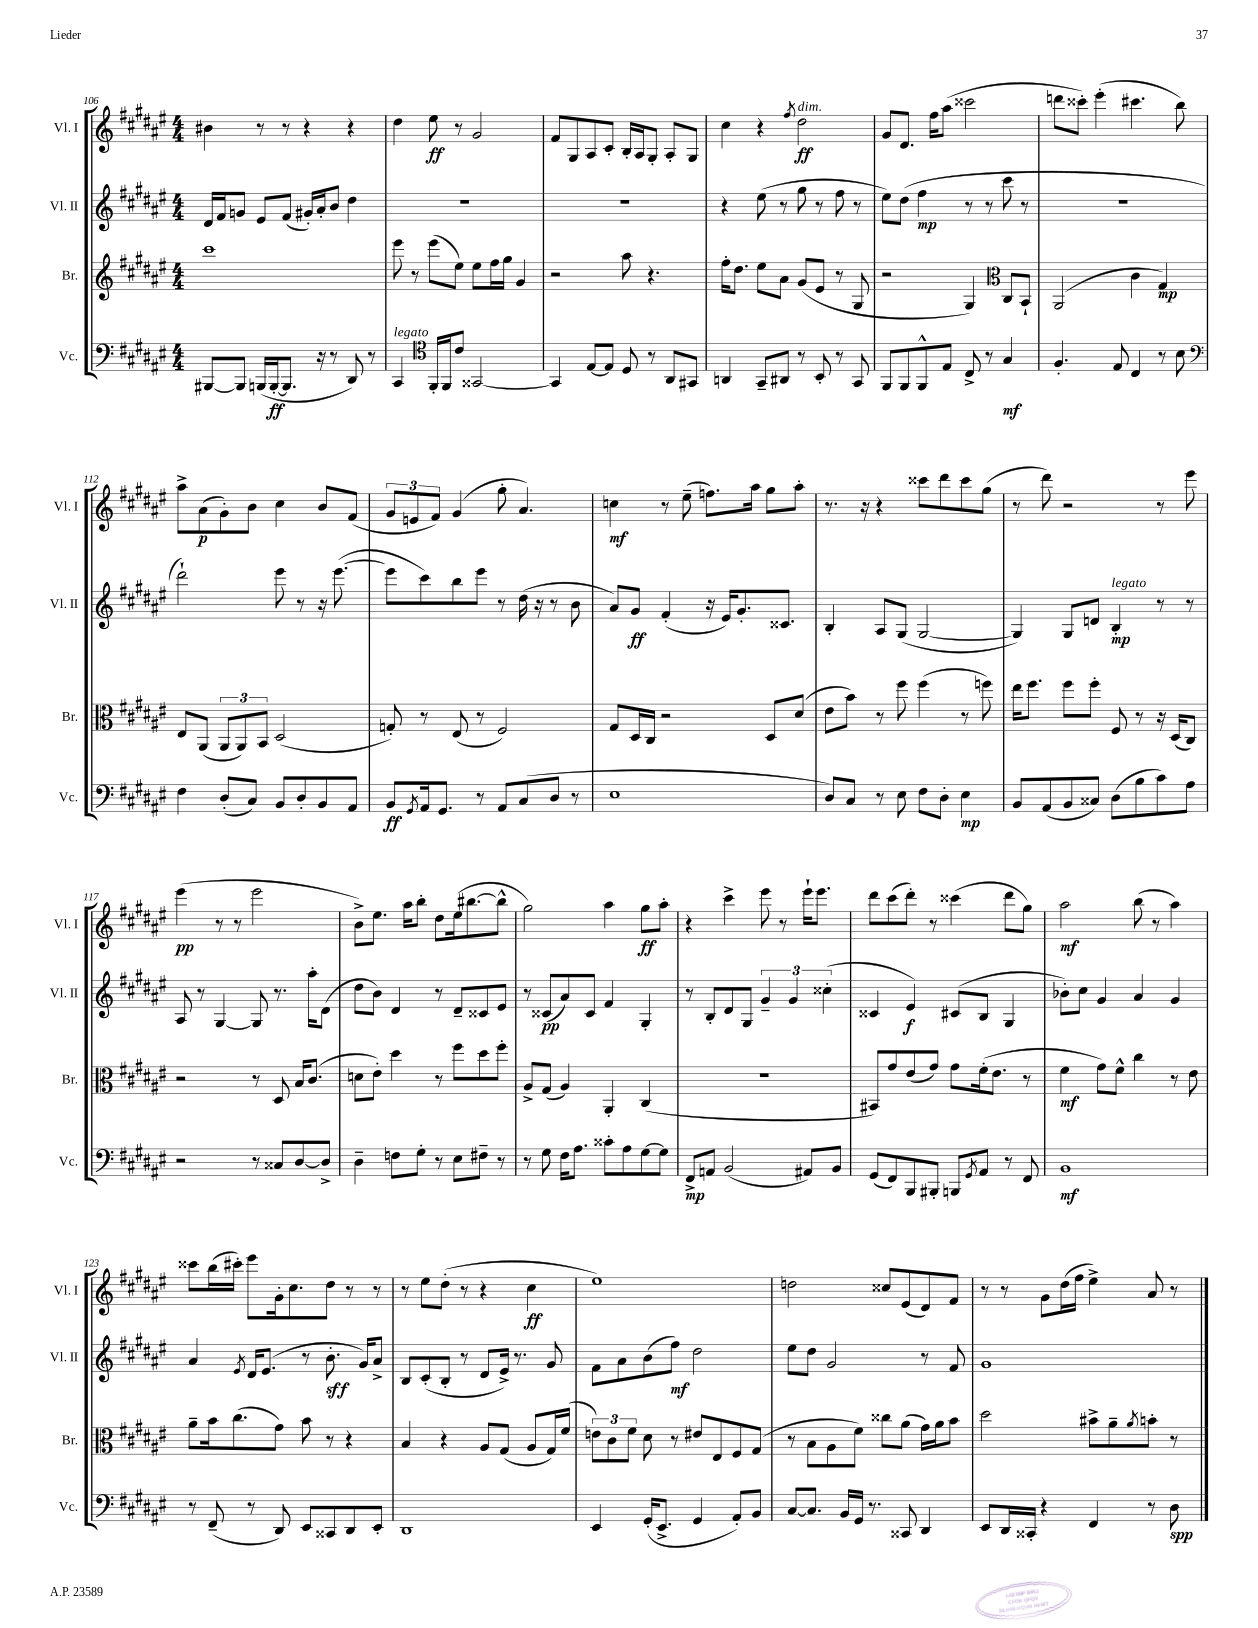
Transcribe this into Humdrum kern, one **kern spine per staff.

**kern	**dynam	**kern	**dynam	**kern	**dynam	**kern	**dynam
*part4	*part4	*part3	*part3	*part2	*part2	*part1	*part1
*staff4	*staff4	*staff3	*staff3	*staff2	*staff2	*staff1	*staff1
*I"Vc.	*	*I"Br.	*	*I"Vl. II	*	*I"Vl. I	*
*I'Vc.	*	*I'Br.	*	*I'Vl. II	*	*I'Vl. I	*
*clefF4	*	*clefG2	*	*clefG2	*	*clefG2	*
*k[f#c#g#d#a#e#]	*	*k[f#c#g#d#a#e#]	*	*k[f#c#g#d#a#e#]	*	*k[f#c#g#d#a#e#]	*
*M4/4	*	*M4/4	*	*M4/4	*	*M4/4	*
=106	=106	=106	=106	=106	=106	=106	=106
[8BBB#X/L	.	1ccc#	.	16d#/LL	.	4b#X\	.
.	.	.	.	16f#/J	.	.	.
8BBB#/J]	.	.	.	8gn/J	.	.	.
(16BBBn/LL	.	.	.	8e#/L	.	8r	.
[16BBB'/J	ff	.	.	.	.	.	.
8.BBB/J]	.	.	.	(8f#/J	.	8r	.
.	.	.	.	16g#X'/LL)	.	4r	.
16r	.	.	.	16a#'/J	.	.	.
8r	.	.	.	8b/J	.	.	.
8DD#/)	.	.	.	4dd#\	.	4r	.
8r	.	.	.	.	.	.	.
=107	=107	=107	=107	=107	=107	=107	=107
!LO:TX:a:i:t=legato	!	!	!	!	!	!	!
4CC#/	.	8eee#\	.	1r	.	4dd#\	.
.	.	8r	.	.	.	.	.
*clefC4	*	*	*	*	*	*	*
16FF#'/LL	.	(8eee#\L	.	.	.	8ee#\	ff
16FF#/J	.	.	.	.	.	.	.
8c#/J	.	8ee#\J)	.	.	.	8r	.
[2GG##X/	.	8ee#\L	.	.	.	2g#/	.
.	.	16ff#\L	.	.	.	.	.
.	.	16gg#\JJ	.	.	.	.	.
.	.	4g#/	.	.	.	.	.
=108	=108	=108	=108	=108	=108	=108	=108
4GG##/]	.	2r	.	1r	.	8f#/L	.
.	.	.	.	.	.	8G#/	.
[8E#/L	.	.	.	.	.	8A#/	.
8E#/J]	.	.	.	.	.	8c#'/J	.
8D#/	.	8aa#\	.	.	.	16B'/LL	.
.	.	.	.	.	.	16A#/J	.
8r	.	4.r	.	.	.	8G#'/J	.
8AA#/L	.	.	.	.	.	8A#'/L	.
8GG#X/J	.	.	.	.	.	8G#/J	.
=109	=109	=109	=109	=109	=109	=109	=109
4AAn/	.	16ff#'\KL	.	4r	.	4cc#\	.
.	.	8.dd#\J	.	.	.	.	.
8GG#~/L	.	8ee#\L	.	(8ee#\	.	4r	.
8AA#X/J	.	8a#\J	.	8r	.	.	.
.	.	.	.	.	.	8qff#/	.
!	!	!	!	!	!	!LO:TX:a:i:t=dim.	!
8r	.	(8g#/L	.	8gg#\	.	2dd#\	ff
8BB'/	.	8e#/J	.	8r	.	.	.
8r	.	8r	.	8ff#\	.	.	.
8GG#/	.	8G#/	.	8r	.	.	.
=110	=110	=110	=110	=110	=110	=110	=110
8FF#/L	.	2r	.	8ee#\L)	.	8g#/L	.
8FF#/	.	.	.	(8dd#\J	.	8.d#/J	.
8FF#^^/	.	.	.	4ff#\	mp	.	.
.	.	.	.	.	.	16ff#\KL	.
8E#/J	.	.	.	.	.	(8aa#\J	.
8C#^/	.	4G#/)	.	8r	.	2ccc##X\	.
8r	.	.	.	8r	.	.	.
*	*	*clefC3	*	*	*	*	*
4G#/	mf	8C#/L	.	8ccc#\	.	.	.
.	.	8BB`/J	.	8r	.	.	.
=111	=111	=111	=111	=111	=111	=111	=111
4.F#'/	.	(2AA#/	.	1r	.	8dddn\L	.
.	.	.	.	.	.	8ccc##X'\J)	.
.	.	.	.	.	.	(4eee#'\	.
8E#/	.	.	.	.	.	.	.
4C#/	.	4c#\	.	.	.	4.ccc#X\	.
8r	.	4G#/)	mp	.	.	.	.
8B\	.	.	.	.	.	8bb\)	.
!!LO:LB:g=z
=112	=112	=112	=112	=112	=112	=112	=112
*clefF4	*	*	*	*	*	*	*
4F#\	.	8E#/L	.	2ddd#`\)	.	8aa#^\L	.
.	.	(8AA#/J	.	.	.	(8a#\	p
(8D#'/L	.	12AA#/L	.	.	.	8g#'\)	.
.	.	12AA#/)	.	.	.	.	.
8C#/J)	.	.	.	.	.	8b\J	.
.	.	12BB/J	.	.	.	.	.
8BB/L	.	(2D#/	.	8eee#\	.	4cc#\	.
8D#'/	.	.	.	8r	.	.	.
8BB/	.	.	.	16r	.	8b/L	.
.	.	.	.	([8.eee#\	.	.	.
8AA#/J	.	.	.	.	.	(8f#/J	.
=113	=113	=113	=113	=113	=113	=113	=113
8BB/L	ff	8Gn'/)	.	8eee#\L]	.	12g#/L	.
.	.	.	.	.	.	12en/	.
8qGG#/	.	.	.	.	.	.	.
16AA#/k	.	8r	.	8ccc#\)	.	.	.
.	.	.	.	.	.	12f#/J)	.
8.GG#/J	.	.	.	.	.	.	.
.	.	(8E#/	.	8bb\	.	(4g#/	.
8r	.	8r	.	8eee#\J	.	.	.
8AA#/L	.	2F#/)	.	8r	.	8gg#'\	.
(8C#/	.	.	.	(16dd#\	.	4.a#/)	.
.	.	.	.	16r	.	.	.
8D#/J	.	.	.	8r	.	.	.
8r	.	.	.	8b\	.	.	.
=114	=114	=114	=114	=114	=114	=114	=114
1E#	.	8G#/L	.	8a#/L)	.	4ccn\	mf
.	.	16D#/L	.	8g#/J	ff	.	.
.	.	16C#/JJ	.	.	.	.	.
.	.	2r	.	(4f#'/	.	8r	.
.	.	.	.	.	.	(8ee#~\	.
.	.	.	.	16r	.	8.ffn\L)	.
.	.	.	.	16e#/KL)	.	.	.
.	.	.	.	8.g#'/	.	.	.
.	.	.	.	.	.	16aa#\Jk	.
.	.	8D#/L	.	.	.	8gg#\L	.
.	.	.	.	8.c##X/J	.	.	.
.	.	(8d#/J	.	.	.	8aa#'\J	.
=115	=115	=115	=115	=115	=115	=115	=115
8D#/L)	.	8e#\L	.	4B'/	.	8.r	.
8C#/J	.	8b\J)	.	.	.	.	.
.	.	.	.	.	.	16r	.
8r	.	8r	.	8A#/L	.	4r	.
8E#\	.	8ff#\	.	(8G#/J	.	.	.
8F#\L	.	(4ff#\	.	[2G#/	.	8ccc##X\L	.
8D#'\J	.	.	.	.	.	8ddd#\	.
4E#\	mp	8r	.	.	.	8ccc##\	.
.	.	8ffn\)	.	.	.	(8gg#\J	.
=116	=116	=116	=116	=116	=116	=116	=116
8BB/L	.	16ee#\KL	.	4G#/])	.	8r	.
.	.	8.ff#\J	.	.	.	.	.
(8AA#/	.	.	.	.	.	8ddd#\)	.
8BB/	.	8ff#\L	.	8G#/L	.	2r	.
8C##X/J)	.	8ff#'\J	.	8dn/J	.	.	.
!	!	!	!	!LO:TX:a:i:t=legato	!	!	!
(8D#\L	.	8F#/	.	4B'/	mp	.	.
8B\	.	8r	.	.	.	.	.
8c#\)	.	16r	.	8r	.	8r	.
.	.	(16D#/KL	.	.	.	.	.
8A#\J	.	8C#/J)	.	8r	.	8eee#\	.
!!LO:LB:g=z
=117	=117	=117	=117	=117	=117	=117	=117
2r	.	2r	.	8A#/	.	(4eee#\	pp
.	.	.	.	8r	.	.	.
.	.	.	.	[4G#/	.	8r	.
.	.	.	.	.	.	8r	.
8r	.	8r	.	8G#/]	.	2eee#\	.
8C##X/L	.	8D#/	.	8.r	.	.	.
[8D#/	.	16B/KL	.	.	.	.	.
.	.	(8.c#/J	.	16aa#'\KL	.	.	.
8D#^/J]	.	.	.	(8d#\J	.	.	.
=118	=118	=118	=118	=118	=118	=118	=118
4D#~\	.	8dn\L	.	8dd#\L	.	8b^\L)	.
.	.	8e#'\J)	.	8b\J)	.	8.ee#\J	.
8Fn\L	.	4dd#\	.	4d#/	.	.	.
.	.	.	.	.	.	16aa#\KL	.
8G#'\J	.	.	.	.	.	8bb'\J	.
8r	.	8r	.	8r	.	8dd#\L	.
8E#\L	.	8ff#\L	.	8d#~/L	.	(16ee#\k	.
.	.	.	.	.	.	[8.bb#X\	.
8F#X~\J	.	8dd#\	.	8c##X/	.	.	.
8r	.	8ff#'\J	.	8e#/J	.	8bb#^^\J]	.
=119	=119	=119	=119	=119	=119	=119	=119
8r	.	8A#^/L	.	8r	.	2gg#\)	.
8G#\	.	(8G#/J	.	(8c##X/L	pp	.	.
16F#\KL	.	4A#/)	.	8a#/)	.	.	.
8.A#\J	.	.	.	.	.	.	.
.	.	.	.	8c##/J	.	.	.
8c##X'\L	.	4AA#'/	.	4f#/	.	4aa#\	.
8A#\	.	.	.	.	.	.	.
[8G#\	.	(4C#/	.	4G#'/	.	8gg#\L	ff
8G#\J]	.	.	.	.	.	8aa#'\J	.
=120	=120	=120	=120	=120	=120	=120	=120
8FF#^/L	mp	1r	.	8r	.	4r	.
8AAn/J	.	.	.	8B'/L	.	.	.
(2BB/	.	.	.	8d#/	.	4ccc#^\	.
.	.	.	.	8G#/J	.	.	.
.	.	.	.	6g#~/	.	8eee#\	.
.	.	.	.	.	.	8r	.
.	.	.	.	6g#/	.	.	.
8AA#X/L)	.	.	.	.	.	16eee#`\KL	.
.	.	.	.	.	.	8.eee#\J	.
.	.	.	.	(6cc##X'\	.	.	.
8BB/J	.	.	.	.	.	.	.
=121	=121	=121	=121	=121	=121	=121	=121
(8GG#/L	.	8BB#X/L)	.	4c##X/	.	8ddd#\L	.
8FF#/)	.	8g#/	.	.	.	(8ccc#\	.
8BBB/	.	(8e#/	.	4e#/)	f	8ddd#'\J)	.
8BBB#X'/J	.	8g#/J)	.	.	.	8r	.
8BBBn/L	.	8g#\L	.	(8c#X/L	.	(4ccc##X\	.
8qGG#/	.	.	.	.	.	.	.
8AA#/J	.	(16f#'\k	.	8B/J	.	.	.
.	.	8.e#\J	.	.	.	.	.
8r	.	.	.	4G#/	.	8ddd#\L	.
8FF#/	.	8r	.	.	.	8gg#\J)	.
=122	=122	=122	=122	=122	=122	=122	=122
1BB	mf	4f#\	mf	8b-X'\L)	.	2aa#\	mf
.	.	.	.	8cc#\J	.	.	.
.	.	8g#\L)	.	4g#/	.	.	.
.	.	8f#^^\J	.	.	.	.	.
.	.	4cc#\	.	4a#/	.	(8bb\	.
.	.	.	.	.	.	8r	.
.	.	8r	.	4g#/	.	4aa#\)	.
.	.	8e#\	.	.	.	.	.
!!LO:LB:g=z
=123	=123	=123	=123	=123	=123	=123	=123
8r	.	8a#~\L	.	4a#/	.	8ccc##X\L	.
(8FF#~/	.	16b\k	.	.	.	(16bb\L	.
.	.	(8.cc#\	.	.	.	16ccc#X'\JJ)	.
.	.	.	.	8qe#/	.	.	.
8r	.	.	.	16d#/KL	.	8eee#\L	.
.	.	.	.	(8.e#/J	.	.	.
8DD#/)	.	8g#\J)	.	.	.	16g#'\k	.
.	.	.	.	.	.	8.cc#\	.
8EE#/L	.	8b\	.	8r	.	.	.
8CC##X/	.	8r	.	8.b'\	sff	8dd#\J	.
8DD#/	.	4r	.	.	.	8r	.
.	.	.	.	16g#/KL)	.	.	.
8EE#'/J	.	.	.	8a#^/J	.	8r	.
=124	=124	=124	=124	=124	=124	=124	=124
1DD#	.	4B/	.	8B/L	.	8r	.
.	.	.	.	(8c#'/	.	8ee#\L	.
.	.	4r	.	8B'/J	.	(8dd#'\J	.
.	.	.	.	8r	.	8r	.
.	.	8A#/L	.	8d#/L	.	4r	.
.	.	(8G#/J	.	16e#^/Jk)	.	.	.
.	.	.	.	8.r	.	.	.
.	.	8A#/L	.	.	.	4cc#\	ff
.	.	16G#/L)	.	8g#/	.	.	.
.	.	(16f#/JJ	.	.	.	.	.
=125	=125	=125	=125	=125	=125	=125	=125
4EE#/	.	12en\L)	.	8f#\L	.	1ee#)	.
.	.	12c#\	.	.	.	.	.
.	.	.	.	8a#\	.	.	.
.	.	12f#\J	.	.	.	.	.
(16GG#'/KL	.	8d#\	.	(8b\	.	.	.
8.EE#^/J	.	.	.	.	.	.	.
.	.	8r	.	8ff#\J)	mf	.	.
4GG#/	.	8e#X/L	.	2dd#\	.	.	.
.	.	8E#/	.	.	.	.	.
8AA#'/L)	.	8F#/	.	.	.	.	.
8BB/J	.	(8G#/J	.	.	.	.	.
=126	=126	=126	=126	=126	=126	=126	=126
[8C#/L	.	8r	.	8ee#\L	.	2ddn\	.
8.C#/J]	.	8B\L	.	8dd#\J	.	.	.
.	.	8A#\	.	2g#/	.	.	.
16BB/LL	.	.	.	.	.	.	.
16GG#/JJ	.	8f#\J)	.	.	.	.	.
8.r	.	.	.	.	.	.	.
.	.	8cc##X\L	.	.	.	8cc##X/L	.
8CC##X/	.	(8a#\J	.	.	.	(8e#/	.
4DD#/	.	16g#\LL)	.	8r	.	8d#/)	.
.	.	16a#\J	.	.	.	.	.
.	.	8b\J	.	8f#/	.	8f#/J	.
=127	=127	=127	=127	=127	=127	=127	=127
8EE#/L	.	2dd#\	.	1g#	.	8r	.
16DD#/L	.	.	.	.	.	8r	.
16CC##X'/JJ	.	.	.	.	.	.	.
4r	.	.	.	.	.	8g#\L	.
.	.	.	.	.	.	(16dd#\L	.
.	.	.	.	.	.	16ff#\JJ	.
4FF#/	.	8b#X^\L	.	.	.	4ee#^\)	.
.	.	8a#~\	.	.	.	.	.
.	.	8qa#/	.	.	.	.	.
8r	.	8bn'\J	.	.	.	8a#/	.
8D#\	spp	8r	.	.	.	8r	.
==	==	==	==	==	==	==	==
*-	*-	*-	*-	*-	*-	*-	*-
